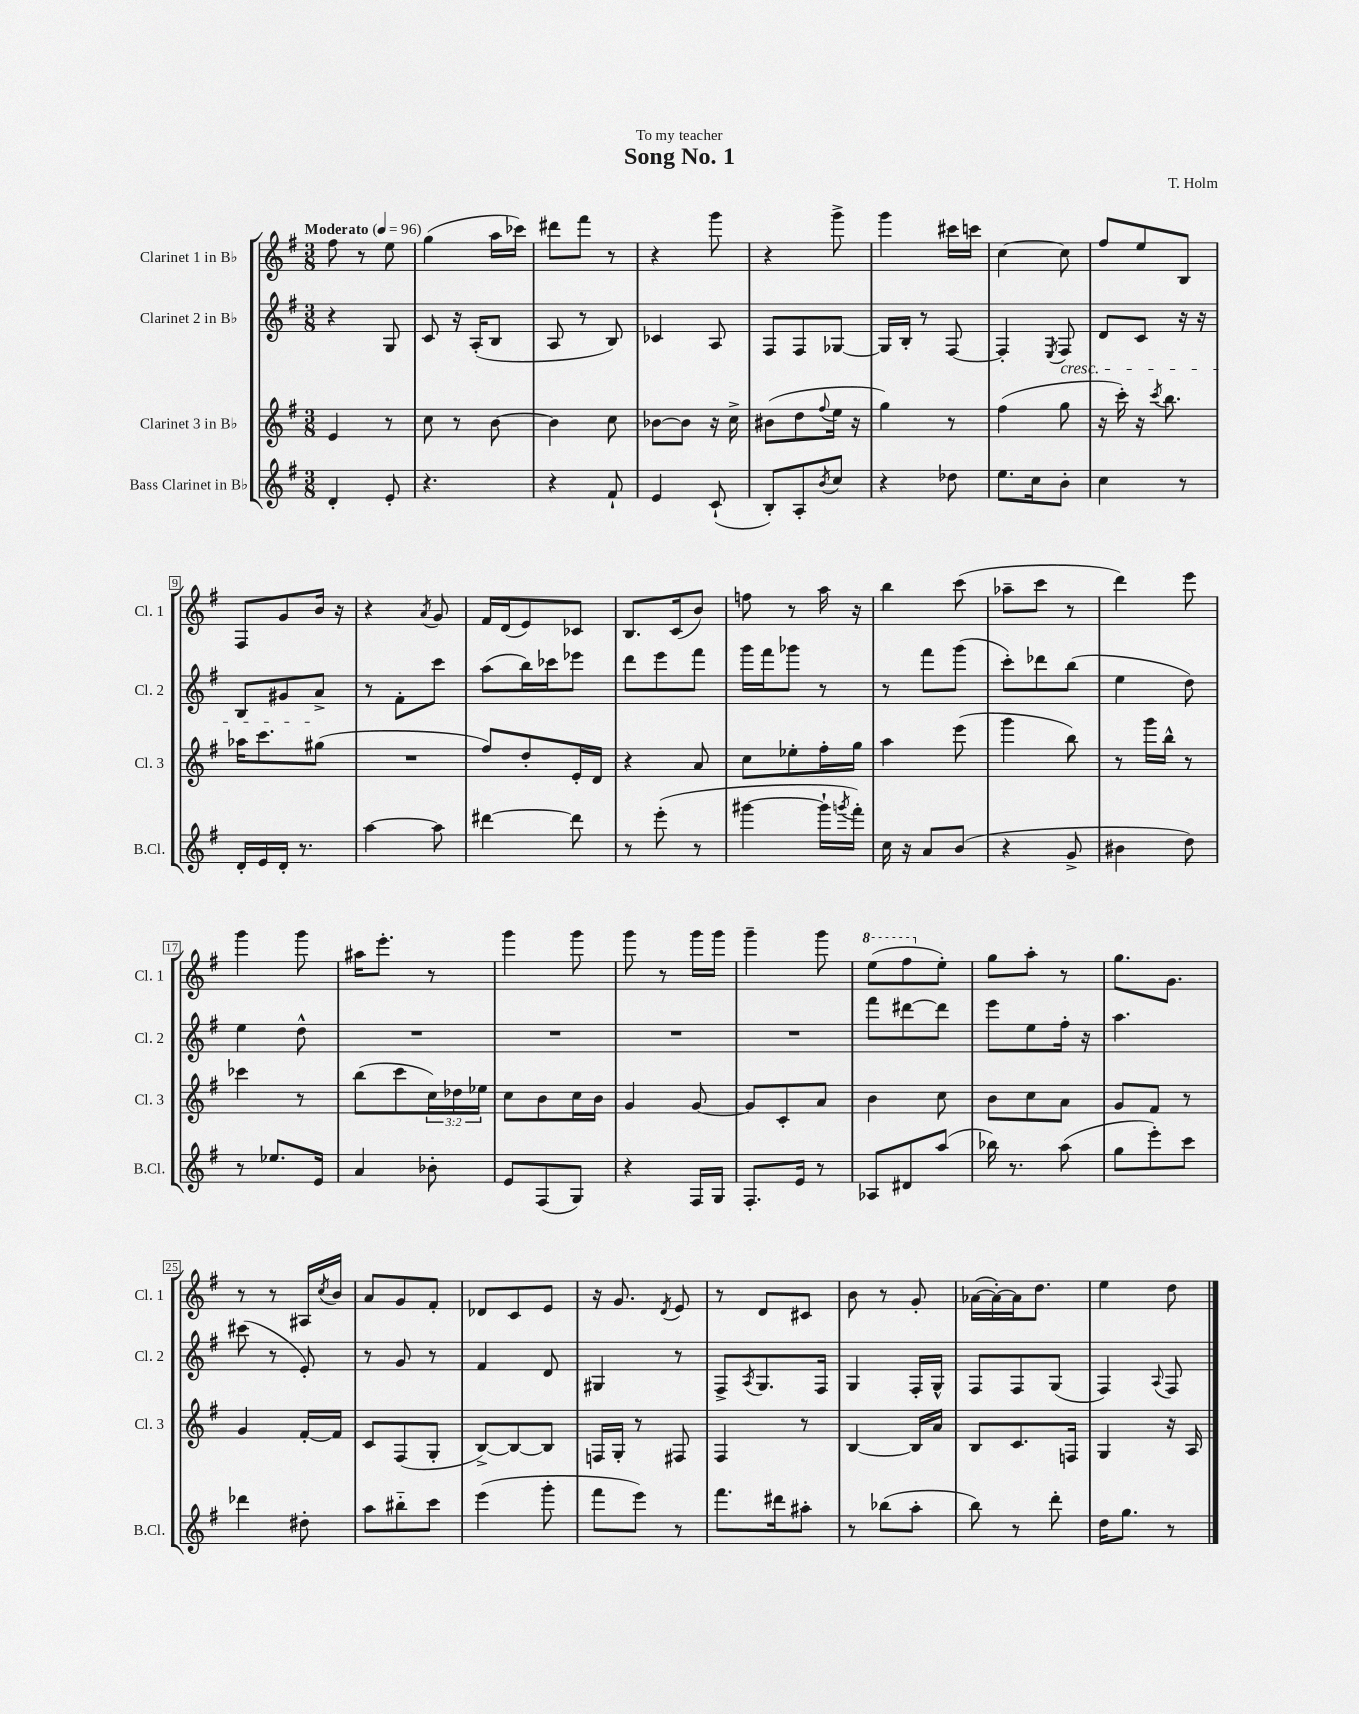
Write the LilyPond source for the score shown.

\header { title = "Song No. 1" composer = "T. Holm" dedication = "To my teacher" }
<<
\new StaffGroup <<
\new Staff = "s0" \with { instrumentName = "Clarinet 1 in Bb" shortInstrumentName = "Cl. 1" } {
    \clef treble \key g \major \numericTimeSignature \time 3/8 \tempo "Moderato" 4 = 96
    fis''8 r8 e''8 |
    g''4( a''16 ces'''16) |
    dis'''8 fis'''8 r8 |
    r4 g'''8 |
    r4 g'''8-> |
    g'''4 cis'''16 c'''16 |
    c''4~ c''8 |
    fis''8 e''8 b8 |
    fis8 g'8 b'16 r16 |
    r4 \acciaccatura { a'8 } g'8 |
    fis'16 d'16( e'8) ces'8 |
    b8. c'16( b'8) |
    f''8 r8 a''16 r16 |
    b''4 c'''8( |
    aes''8-- c'''8 r8 |
    d'''4) e'''8 |
    g'''4 g'''8 |
    ais''16 e'''8.-. r8 |
    g'''4 g'''8 |
    g'''8 r8 g'''16 g'''16 |
    g'''4-- g'''8 |
    \ottava #1 e'''8( fis'''8 \ottava #0 e''8-.) |
    g''8 a''8-. r8 |
    g''8. g'8. |
    r8 r8 ais16 \acciaccatura { c''8 } b'16 |
    a'8 g'8 fis'8-. |
    des'8 c'8 e'8 |
    r16 g'8. \acciaccatura { d'8 } e'8 |
    r8 d'8 cis'8 |
    b'8 r8 g'8-. |
    aes'16~( aes'16~-.) aes'16 d''8. |
    e''4 d''8 \bar "|." |
}
\new Staff = "s1" \with { instrumentName = "Clarinet 2 in Bb" shortInstrumentName = "Cl. 2" } {
    \clef treble \key g \major \numericTimeSignature \time 3/8
    r4 g8 |
    c'8 r16 a16-.( b8 |
    a8 r8 b8) |
    ces'4 a8 |
    fis8 fis8 ges8~ |
    ges16 b16-. r8 fis8~ |
    fis4-. \acciaccatura { e8 } fis8\cresc |
    d'8 c'8 r16 r16 |
    b8 gis'8 a'8->\! |
    r8 fis'8-. c'''8 |
    a''8( b''16) ces'''16 ees'''8 |
    d'''8 e'''8 fis'''8 |
    g'''16 fis'''16 ges'''8 r8 |
    r8 fis'''8 g'''8( |
    c'''8-.) des'''8 b''8( |
    e''4 d''8) |
    e''4 d''8-^ |
    R4. |
    R4. |
    R4. |
    R4. |
    fis'''8 dis'''8~ dis'''8 |
    e'''8 e''8 fis''16-. r16 |
    a''4. |
    cis'''8( r8 e'8-.) |
    r8 g'8 r8 |
    fis'4 d'8 |
    gis4 r8 |
    fis8-> \acciaccatura { a8 } g8. fis16 |
    g4 fis16-. g16-^ |
    fis8 fis8 g8( |
    fis4) \appoggiatura { a8 } fis8 \bar "|." |
}
\new Staff = "s2" \with { instrumentName = "Clarinet 3 in Bb" shortInstrumentName = "Cl. 3" } {
    \clef treble \key g \major \numericTimeSignature \time 3/8 \override Staff.TupletNumber.text = #tuplet-number::calc-fraction-text
    e'4 r8 |
    c''8 r8 b'8~ |
    b'4 c''8 |
    bes'8~ bes'8 r16 c''16-> |
    bis'8( d''8 \appoggiatura { fis''8 } e''16 r16 |
    g''4) r8 |
    fis''4( g''8 |
    r16 c'''16-.) r16 \acciaccatura { c'''8 } b''8. |
    aes''16 c'''8. gis''8( |
    R4. |
    fis''8) d''8-. e'16-. d'16 |
    r4 a'8 |
    c''8 ees''8-. fis''16-. g''16 |
    a''4 e'''8( |
    g'''4 b''8) |
    r8 g'''16 b''16-^ r8 |
    ces'''4 r8 |
    b''8( c'''8 \tuplet 3/2 { c''16) des''16 ees''16 } |
    c''8 b'8 c''16 b'16 |
    g'4 g'8~ |
    g'8 c'8-. a'8 |
    b'4 c''8 |
    b'8 c''8 a'8 |
    g'8 fis'8 r8 |
    g'4 fis'16~-. fis'16 |
    c'8 fis8( g8-. |
    b8~->) b8~ b8 |
    f16 g16-. r8 fis8 |
    fis4 r8 |
    b4~ b16 a'16 |
    b8 c'8. f16 |
    g4 r16 a16 \bar "|." |
}
\new Staff = "s3" \with { instrumentName = "Bass Clarinet in Bb" shortInstrumentName = "B.Cl." } {
    \clef treble \key g \major \numericTimeSignature \time 3/8
    d'4-. e'8-. |
    r4. |
    r4 fis'8-! |
    e'4 c'8-!( |
    b8-.) a8-. \acciaccatura { b'8 } c''8 |
    r4 des''8 |
    e''8. c''16 b'8-. |
    c''4 r8 |
    d'16-. e'16 d'16-. r8. |
    a''4~ a''8 |
    dis'''4~ dis'''8 |
    r8 e'''8-.( r8 |
    gis'''4~ gis'''16-! \acciaccatura { g'''8 } fis'''16-.) |
    c''16 r16 a'8 b'8( |
    r4 g'8-> |
    bis'4 d''8) |
    r8 ees''8. e'16 |
    a'4 bes'8-. |
    e'8 fis8( g8) |
    r4 fis16 g16 |
    fis8.-. e'16 r8 |
    aes8 dis'8 a''8( |
    bes''16) r8. a''8( |
    g''8 e'''8-.) c'''8 |
    des'''4 dis''8-. |
    a''8 bis''8-_ c'''8 |
    e'''4( g'''8-. |
    fis'''8 e'''8) r8 |
    fis'''8. dis'''16 ais''8-. |
    r8 bes''8( a''8-. |
    b''8) r8 d'''8-. |
    d''16 g''8. r8 \bar "|." |
}
>>
>>
\layout { \context { \Score \override BarNumber.stencil = #(make-stencil-boxer 0.1 0.3 ly:text-interface::print) } }
